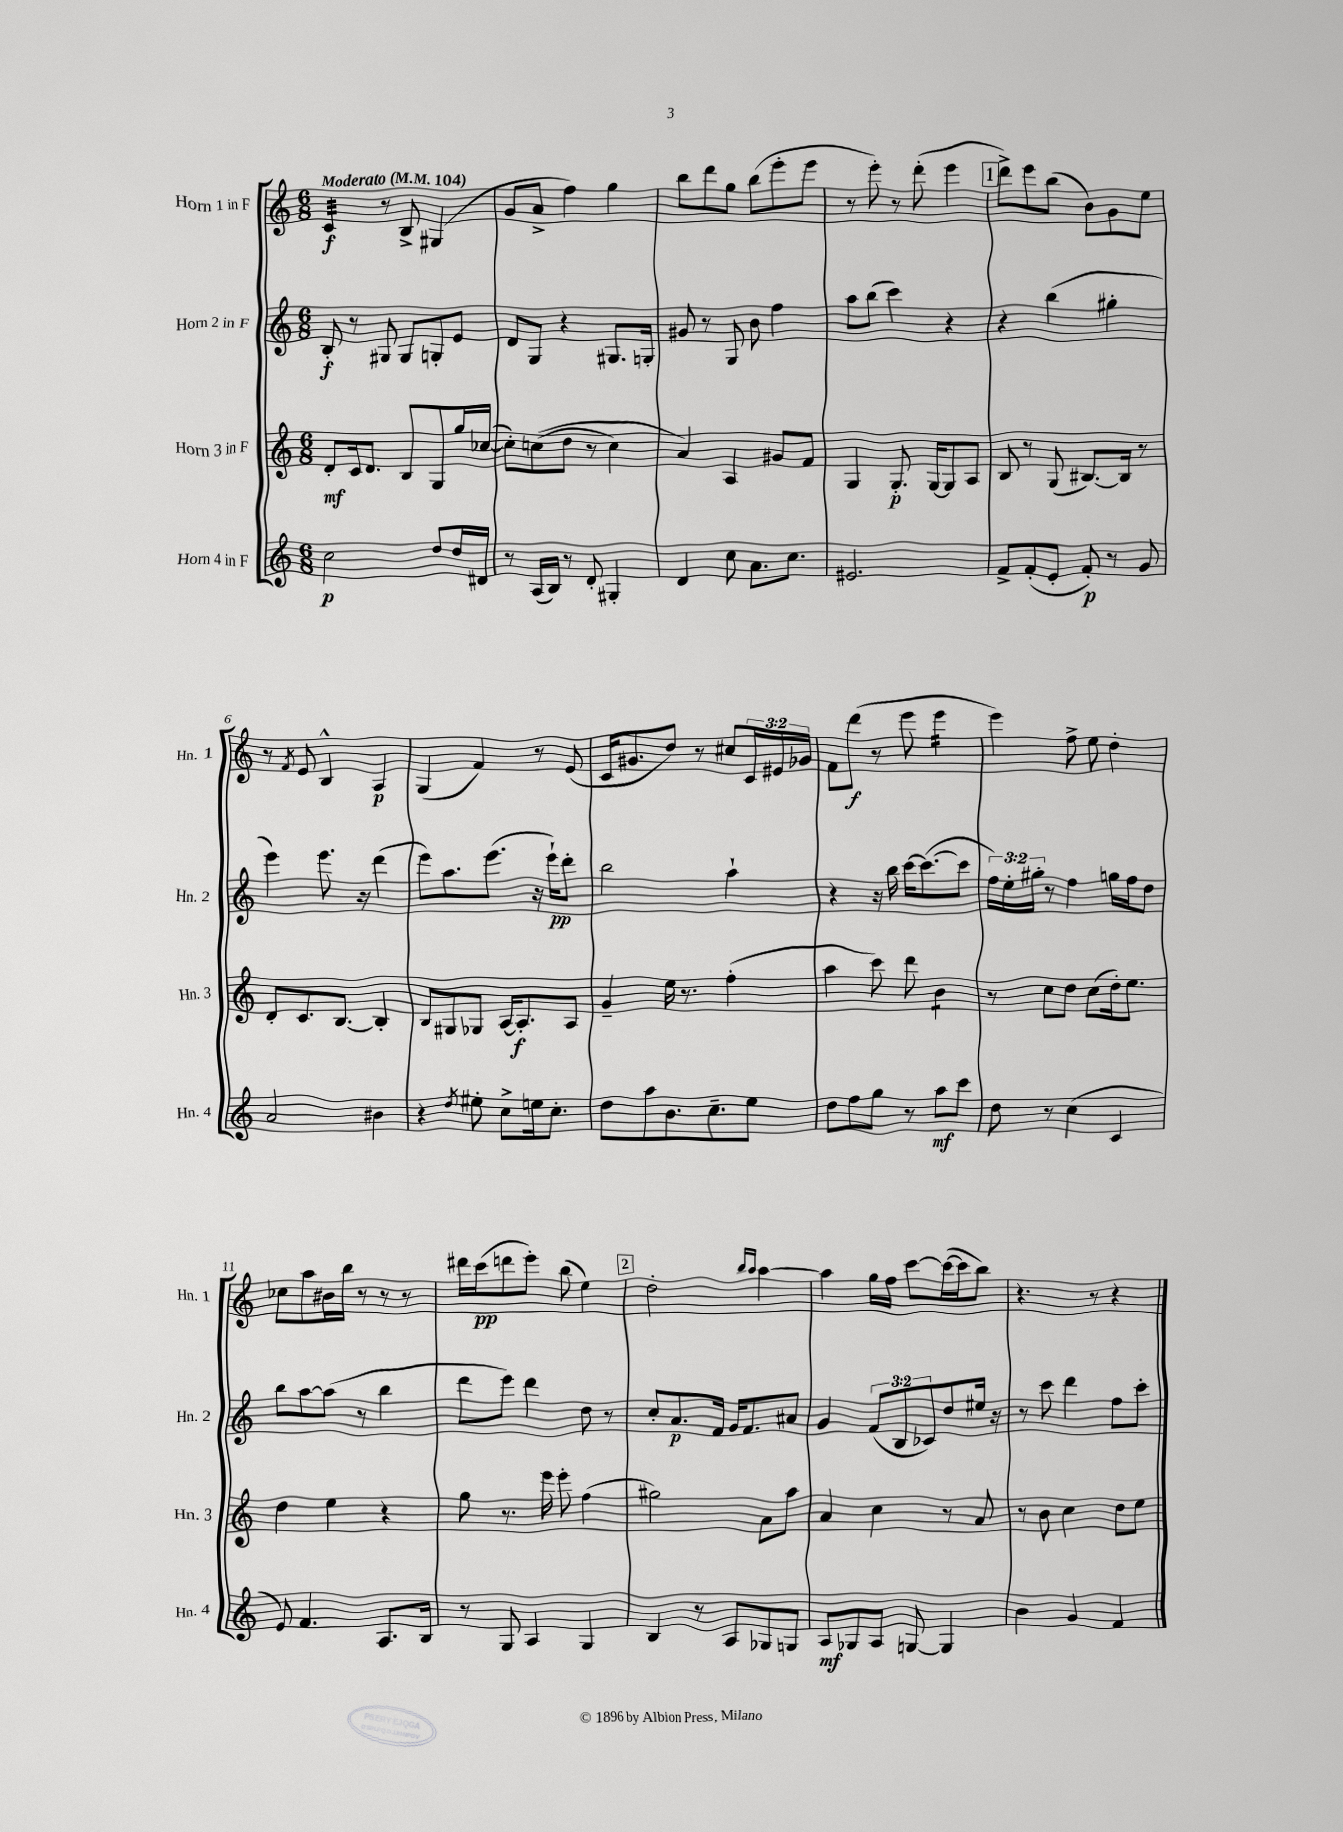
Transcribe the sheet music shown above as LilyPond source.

<<
\new StaffGroup <<
\new Staff = "s0" \with { instrumentName = "Horn 1 in F" shortInstrumentName = "Hn. 1" } {
    \clef treble \key c \major \numericTimeSignature \time 6/8 \override Staff.TupletNumber.text = #tuplet-number::calc-fraction-text \tempo "Moderato" 4 = 104
    c'4:32\f r8 b8-> gis4( |
    g'8 a'8-> f''4) g''4 |
    b''8 d'''8 g''8 b''8( e'''8-. e'''8 |
    r8 e'''8-.) r8 d'''8-.( e'''4 |
    \mark \markup { \box "1" } d'''8->) e'''8 b''8( b'8) g'8 e''8 |
    r8 \acciaccatura { f'8 } e'8 b4-^ a4\p |
    g4( f'4) r8 e'8( |
    c'16 gis'8. d''8) r8 cis''8 \tuplet 3/2 { c'16 eis'16 ges'16 } |
    f'8 d'''8\f( r8 e'''8 e'''4:16 |
    e'''4) f''8-> e''8 d''4-. |
    ces''8 a''8 bis'16 b''16 r8 r8 r8 |
    dis'''16 c'''16\pp( d'''8 e'''8-.) b''8( e''4) |
    \mark \markup { \box "2" } d''2-. \grace { b''16 a''16 } a''4~ |
    a''4 g''16 f''16 c'''8~ c'''16~( c'''16 b''8) |
    r4. r8 r4 \bar "|." |
}
\new Staff = "s1" \with { instrumentName = "Horn 2 in F" shortInstrumentName = "Hn. 2" } {
    \clef treble \key c \major \numericTimeSignature \time 6/8 \override Staff.TupletNumber.text = #tuplet-number::calc-fraction-text
    b8-.\f r8 gis8 gis8 g8-. e'8 |
    d'8 g8 r4 gis8. g16-. |
    gis'8 r8 g8 b'8 f''4 |
    a''8 b''8( c'''4) r4 |
    \mark \markup { \box "1" } r4 b''4( gis''4-. |
    e'''4) e'''8. r16 d'''4( |
    e'''8) a''8. e'''8.( r16 e'''16-!\pp) d'''8-. |
    b''2 a''4-! |
    r4 r16 b''16 c'''16~ c'''8.~( c'''8 |
    \tuplet 3/2 { f''16) e''16-. gis''16-. } r8 f''4 g''16 f''16 d''8 |
    b''8 a''8~ a''8( r8 b''4 |
    d'''8 e'''8) d'''4 d''8 r8 |
    \mark \markup { \box "2" } c''8-. a'8.\p f'16 g'16 f'8. ais'8 |
    g'4 \tuplet 3/2 { f'8( b8 ces'8) } d''8 eis''16 r16 |
    r8 c'''8 d'''4 f''8 c'''8-. \bar "|." |
}
\new Staff = "s2" \with { instrumentName = "Horn 3 in F" shortInstrumentName = "Hn. 3" } {
    \clef treble \key c \major \numericTimeSignature \time 6/8
    d'8-.\mf c'16 d'8. b8 g8 g''16 ces''16~( |
    ces''8-.) c''8(\( d''8 r8 c''4) |
    a'4\) a4 gis'8 f'8 |
    g4 g8.-.\p g16~ g8 a8 |
    \mark \markup { \box "1" } b8 r8 g8( bis8.~) bis16 r8 |
    d'8-. c'8. b8.~ b4-. |
    b8 gis8 ges8 a16~ a8.-.\f a8 |
    g'4-- e''16 r8. f''4-.( |
    a''4 c'''8) d'''8 b'4:8 |
    r8 c''8 d''8 c''8( d''16-.) e''8. |
    d''4 e''4 r4 |
    g''8 r8. e'''16 e'''8-. f''4( |
    \mark \markup { \box "2" } gis''2) a'8 a''8 |
    a'4 c''4 r8 a'8 |
    r8 b'8 c''4 d''8 e''8 \bar "|." |
}
\new Staff = "s3" \with { instrumentName = "Horn 4 in F" shortInstrumentName = "Hn. 4" } {
    \clef treble \key c \major \numericTimeSignature \time 6/8
    c''2\p d''8 d''16 dis'16 |
    r8 a16( b16) r8 d'8-. gis4-. |
    d'4 c''8 a'8. c''8. |
    eis'2. |
    \mark \markup { \box "1" } f'8-> f'8-.( e'8-. f'8-.\p) r8 g'8 |
    a'2 bis'4 |
    r4 \acciaccatura { d''8 } eis''8-. c''8-> e''16 c''8.-. |
    d''8 a''8 b'8. c''8.-- e''8 |
    d''8 f''8 g''8 r8 a''8\mf c'''8 |
    d''8 r8 c''4( c'4 |
    e'8) f'4. a8. b16 |
    r8 g8 a4 g4 |
    \mark \markup { \box "2" } b4 r8 a8 ges8 g8 |
    a8\mf ges8 a8 g8~ g4 |
    b'4 g'4 f'4 \bar "|." |
}
>>
>>
